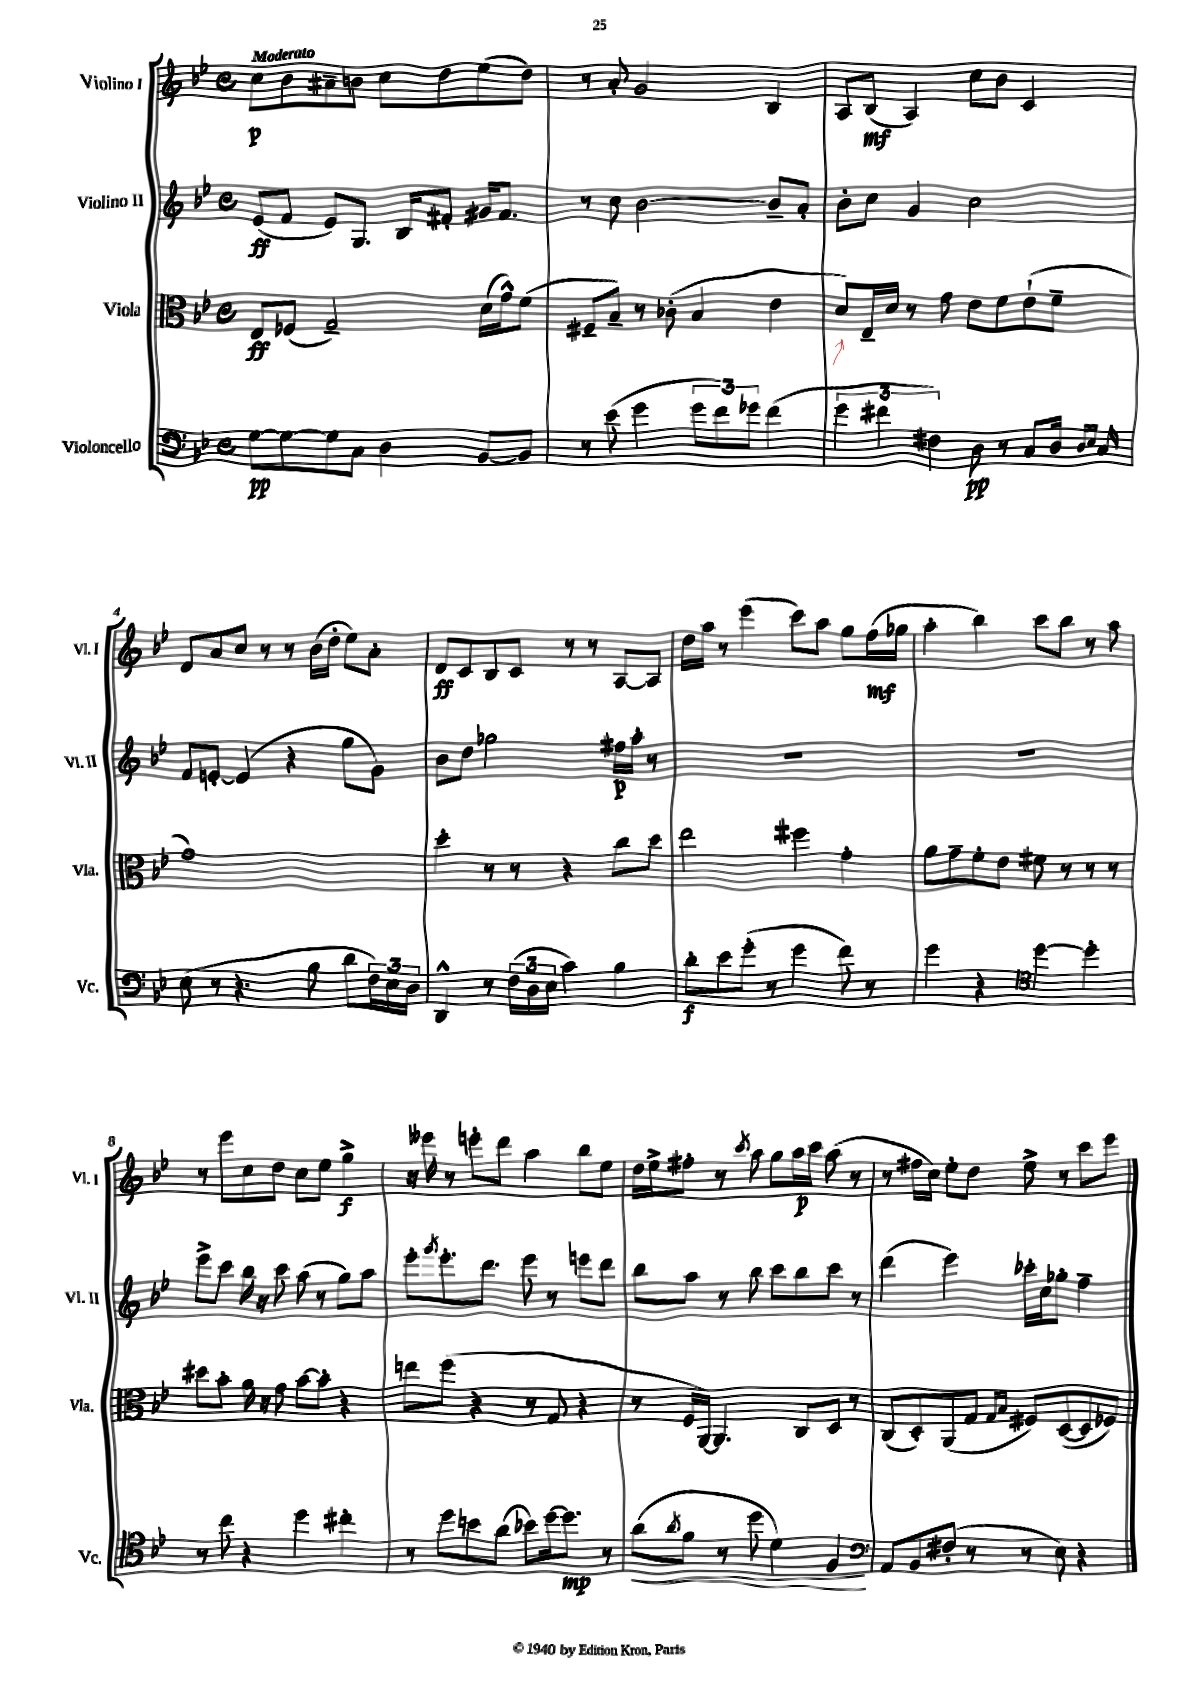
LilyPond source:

<<
\new StaffGroup <<
\new Staff = "s0" \with { instrumentName = "Violino I" shortInstrumentName = "Vl. I" } {
    \clef treble \key bes \major \defaultTimeSignature \time 4/4 \tempo "Moderato"
    c''8\p bes'8 ais'8-- b'8 c''8 d''8 ees''8( d''8) |
    r8 a'8-. g'2 bes4 |
    a8 bes8\mf( a4) c''8 bes'8 c'4 |
    d'8 a'8 c''8 r8 r8 bes'16( d''16-. ees''8) a'8-. |
    d'8\ff c'8 bes8 c'8 r8 r8 a8~ a8 |
    d''16 a''16 r8 ees'''4( c'''8) a''8 g''8 f''16\mf( ges''16 |
    a''4-. bes''4) c'''8 bes''8 r8 a''8 |
    r8 ees'''8 c''8 d''8 c''8 ees''8 g''4->\f |
    r16 eeses'''16 r8 e'''8-. d'''8 a''4 bes''8 ees''8 |
    d''16 ees''16-> fis''8-. r8 \acciaccatura { c'''8 } a''8 g''8 a''16\p c'''16 a''8( r8 |
    r8 fis''16 c''16) ees''8-. d''8 ees''8-> r8 c'''8 ees'''8 \bar "|." |
}
\new Staff = "s1" \with { instrumentName = "Violino II" shortInstrumentName = "Vl. II" } {
    \clef treble \key bes \major \defaultTimeSignature \time 4/4
    ees'8\ff( f'8 ees'8) g8. bes16 fis'8-. gis'16 fis'8. |
    r8 c''8 bes'2~ bes'8-- a'8-. |
    bes'8-. c''8 g'4 c''2 |
    f'8 e'8~-. e'4( r4 g''8 g'8) |
    bes'8 d''8 ges''2 fis''16\p a''16-. r8 |
    R1 |
    R1 |
    ees'''8-> c'''8 bes''16 r16 c'''8 a''8( r8 g''8) a''8 |
    ees'''8-. \acciaccatura { g'''8 } ees'''8.-. d'''8. ees'''8 r8 e'''8 d'''8 |
    bes''8 a''8 r8 bes''8 c'''8 bes''8 c'''8 r8 |
    d'''4( ees'''4) ces'''16-. c''16 ges''8-. f''4-- \bar "|." |
}
\new Staff = "s2" \with { instrumentName = "Viola" shortInstrumentName = "Vla." } {
    \clef alto \key bes \major \defaultTimeSignature \time 4/4
    ees8\ff fes8( g2--) d'16( g'16-^) f'8( |
    fis8-- bes8--) r8 ces'8-.( bes4 ees'4 |
    d'8) ees16-- d'16 r8 g'8 ees'8 f'8 ees'8-!( f'8-- |
    g'1) |
    d''4-. r8 r8 r4 c''8 d''8 |
    ees''2 fis''4 g'4-. |
    a'8 g'8-- f'8-. ees'8 fis'8 r8 r8 r8 |
    dis''8 bes'8-. a'16 r16 g'8 bes'8~ bes'8-. r4 |
    e''8 f''8( r4 r8 g8 r4 |
    r8 f16 a,16~) a,4. c8 d8 r8 |
    c8( d8-.) a,8( g8 \grace { g16 bes16 } fis8) d8~( d8 fes8) \bar "|." |
}
\new Staff = "s3" \with { instrumentName = "Violoncello" shortInstrumentName = "Vc." } {
    \clef bass \key bes \major \defaultTimeSignature \time 4/4
    g8~\pp g8~ g8 c8 d4 bes,8~ bes,8 |
    r8 ees'8( g'4 \tuplet 3/2 { g'8 f'8) ges'8 } f'4( |
    \tuplet 3/2 { g'4 fis'4 fis4) } d8\pp r8 c8 d16 \grace { d16 ees16 } c16 |
    ees8( r8 r4. bes8 d'8 \tuplet 3/2 { f16) ees16 d16 } |
    d,4-^ r8 \tuplet 3/2 { f16( d16 ees16 } c'4) bes4 |
    d'8-.\f ees'8 g'8-.( r8 g'4 f'8) r8 |
    g'4 r4 \clef tenor d''4~ d''4-. |
    r8 c''8 r4 d''4 cis''4-. |
    r8 d''8 b'8 a'8( bes'8) d''16~ d''8.\mp r8 |
    a'8\<( \acciaccatura { a'8 } f'8 r8 d''8 d'4) f4\! |
    \clef bass a,8 bes,8 fis8-.( r8 r8 ees8) r4 \bar "|." |
}
>>
>>
